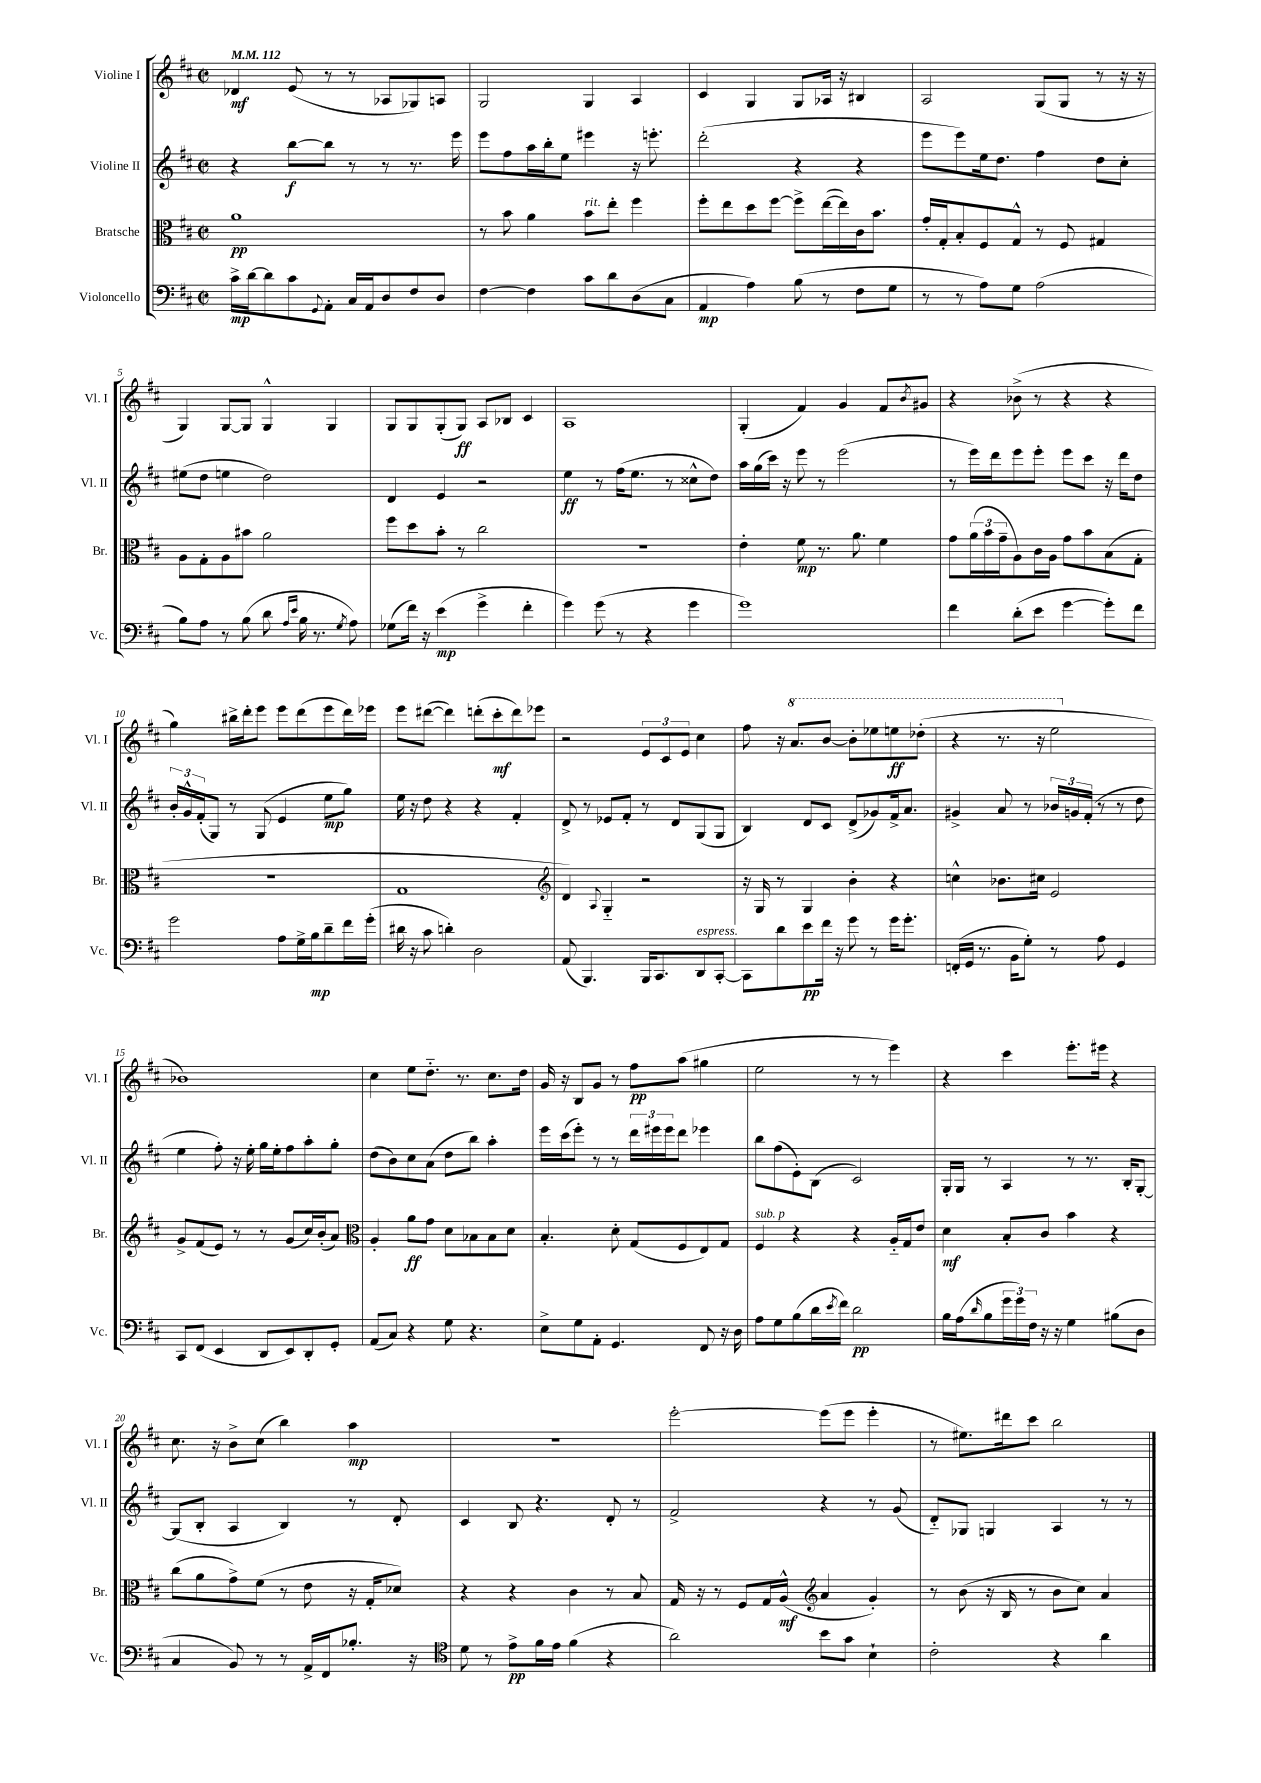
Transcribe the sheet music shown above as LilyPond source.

<<
\new StaffGroup <<
\new Staff = "s0" \with { instrumentName = "Violine I" shortInstrumentName = "Vl. I" } {
    \clef treble \key d \major \defaultTimeSignature \time 2/2 \tempo 4 = 112
    des'4\mf e'8( r8 r8 aes8 ges8) a8 |
    g2 g4 a4 |
    cis'4 g4 g8 aes16 r16 bis4 |
    a2 g8( g8 r8 r16 r16 |
    g4) g8~ g8 g4-^ g4 |
    g8 g8 g8-.( g8\ff) a8 bes8 cis'4 |
    a1 |
    g4-.( fis'4) g'4 fis'8 \acciaccatura { b'8 } gis'8 |
    r4 bes'8->( r8 r4 r4 |
    g''4) bis''16-> d'''16-. e'''8 e'''8 d'''8( e'''8 d'''16) ees'''16 |
    e'''8 dis'''8~( dis'''4) d'''8-.( cis'''8-.\mf d'''8) ees'''8 |
    r2 \tuplet 3/2 { e'8 cis'8 e'8 } cis''4 |
    fis''8 r16 \ottava #1 a''8. b''8~ b''8-. ees'''8 e'''8\ff des'''8-.( |
    r4 r8. r16 e'''2 \ottava #0 |
    bes'1) |
    cis''4 e''8 d''8.-_ r8. cis''8. d''16 |
    g'16 r16 b8 g'8 r8 fis''8\pp a''8( gis''4 |
    e''2 r8 r8 e'''4) |
    r4 cis'''4 e'''8.-. eis'''16 r4 |
    cis''8. r16 b'8-> cis''8( b''4) a''4\mp |
    R1 |
    e'''2~-. e'''8( e'''8 e'''4-. |
    r8 eis''8.) dis'''16 cis'''8 b''2 \bar "|." |
}
\new Staff = "s1" \with { instrumentName = "Violine II" shortInstrumentName = "Vl. II" } {
    \clef treble \key d \major \defaultTimeSignature \time 2/2
    r4 b''8~\f b''8 r8 r8 r8. e'''16 |
    e'''8 fis''8 a''16 b''16-. e''8 eis'''4 r16 e'''8.-. |
    d'''2-.( r4 r4 |
    e'''8 e'''8) e''16 d''8. fis''4 d''8 cis''8-. |
    eis''8( d''8 e''4 d''2) |
    d'4 e'4 r2 |
    e''4\ff r8 fis''16( e''8. r8 cisis''8-^ d''8) |
    a''16 g''16( cis'''16) r16 e'''8 r8 e'''2( |
    r8 e'''16) d'''16 e'''8 e'''8-. e'''8 cis'''8 r16 d'''16 d''8 |
    \tuplet 3/2 { b'16-. g'16-^ fis'16-.( } g8) r8 g8( e'4 e''8\mp g''8) |
    e''16 r16 d''8 r4 r4 fis'4-. |
    d'8-> r8 ees'8 fis'8-. r8 d'8 g8( g8 |
    b4) d'8 cis'8 d'8->( ges'8) fis'16-> a'8. |
    gis'4-> a'8 r8 \tuplet 3/2 { bes'16 g'16 fis'16-.( } r8 r8 d''8 |
    e''4 fis''8-.) r16 e''16-. g''16 e''16-. fis''8 a''8-. g''8-. |
    d''8( b'8) cis''8 a'8( d''8 b''8) a''4-. |
    e'''16 cis'''16( e'''8-.) r8 r8 \tuplet 3/2 { d'''16 eis'''16 eis'''16 } d'''8 ees'''4 |
    b''8 fis''8( e'8-.) b8( cis'2) |
    g16-. g16 r8 a4 r8 r8. b16-. g8~-. |
    g8( b8-. a4 b4) r8 d'8-. |
    cis'4 b8 r4. d'8-. r8 |
    fis'2-> r4 r8 g'8( |
    d'8-_) ges8 g4 a4 r8 r8 \bar "|." |
}
\new Staff = "s2" \with { instrumentName = "Bratsche" shortInstrumentName = "Br." } {
    \clef alto \key d \major \defaultTimeSignature \time 2/2
    a'1\pp |
    r8 b'8 a'4 b'8^\markup { \italic "rit." } e''8-. fis''4 |
    fis''8-. e''8 d''8 fis''8~ fis''8-> e''16~( e''16) cis'16 b'8. |
    g'16-. g16-. b8-. fis8 g8-^ r8 fis8 gis4 |
    a8 g8-. a8 bis'8 a'2 |
    fis''8 d''8 b'8-. r8 cis''2 |
    R1 |
    e'4-. fis'8\mp r8. a'8. fis'4 |
    g'8 \tuplet 3/2 { a'16( b'16 g'16-- } a8) cis'16 a16 g'8 b'8 b8( g8-. |
    R1 |
    g1 |
    \clef treble d'4) \appoggiatura { a8 } g4-_ r2 |
    r16 g16 r8 g4 b'4-. r4 |
    c''4-^ bes'8. cis''16 e'2 |
    g'8-> fis'8( e'8) r8 r8 g'8( cis''16) b'16-.( a'8) |
    \clef alto a4-. a'8\ff g'8 d'8 bes8 bes8 d'8 |
    b4.-. d'8-. g8( fis8 e8) g8 |
    fis4^\markup { \italic "sub. p" } r4 r4 a16-_ g16 e'8 |
    d'4\mf b8-. cis'8 b'4 r4 |
    cis''8( a'8 g'8->) fis'8( r8 e'8 r16 g16-. des'8) |
    r4 r4 cis'4 r8 b8 |
    g16 r16 r8 fis8 g16 a16-^\mf( \clef treble a'4 g'4-.) |
    r8 b'8( r16 b16 r8 b'8 cis''8) a'4 \bar "|." |
}
\new Staff = "s3" \with { instrumentName = "Violoncello" shortInstrumentName = "Vc." } {
    \clef bass \key d \major \defaultTimeSignature \time 2/2
    cis'16->\mp d'16~ d'8 cis'8 \appoggiatura { g,8 } a,8-. cis16 a,16 d8 fis8 d8 |
    fis4~ fis4 cis'8 d'8 d8( cis8 |
    a,4\mp a4) b8( r8 fis8 g8 |
    r8 r8 a8) g8 a2( |
    b8) a8 r8 b8( d'8 \grace { a16 e'16 } b16 r8. \acciaccatura { g8 } a8) |
    ges8( fis'16) r16 e'4\mp( g'4-> fis'4-. |
    g'4) g'8( r8 r4 g'4 |
    g'1) |
    fis'4 d'8-.( e'8 g'4~ g'8-.) fis'8 |
    g'2 a8 g16-> b16\mp d'8-- fis'16 g'16-.( |
    dis'16 r16 cis'8 d'4-.) d2 |
    a,8( b,,4.) b,,16 cis,8. d,8^\markup { \italic "espress." } cis,8~-. |
    cis,8 d'8 e'8\pp fis'16 r16 g'8 r8 g'16 g'8.-. |
    f,16-.( g,16 r8. b,16 g8-.) r8 a8 g,4 |
    cis,8 fis,8( e,4 d,8 e,8) d,8-. g,8-. |
    a,8( cis8) r4 g8 r4. |
    e8-> g8 a,8-. g,4. fis,8 r16 d16 |
    a8 g8 b8( d'16 \acciaccatura { e'8 } fis'16) d'2\pp |
    b16 a16( \grace { d'16 } b8 \tuplet 3/2 { g'16 g'16) fis16 } r16 r16 g4 bis8( d8 |
    cis4 b,8) r8 r8 a,16-> fis,16 bes8.-. r16 |
    \clef tenor d'8 r8 e'8->\pp fis'16 e'16 fis'4( r4 |
    a'2) b'8 g'8 b4-! |
    cis'2-. r4 a'4 \bar "|." |
}
>>
>>
